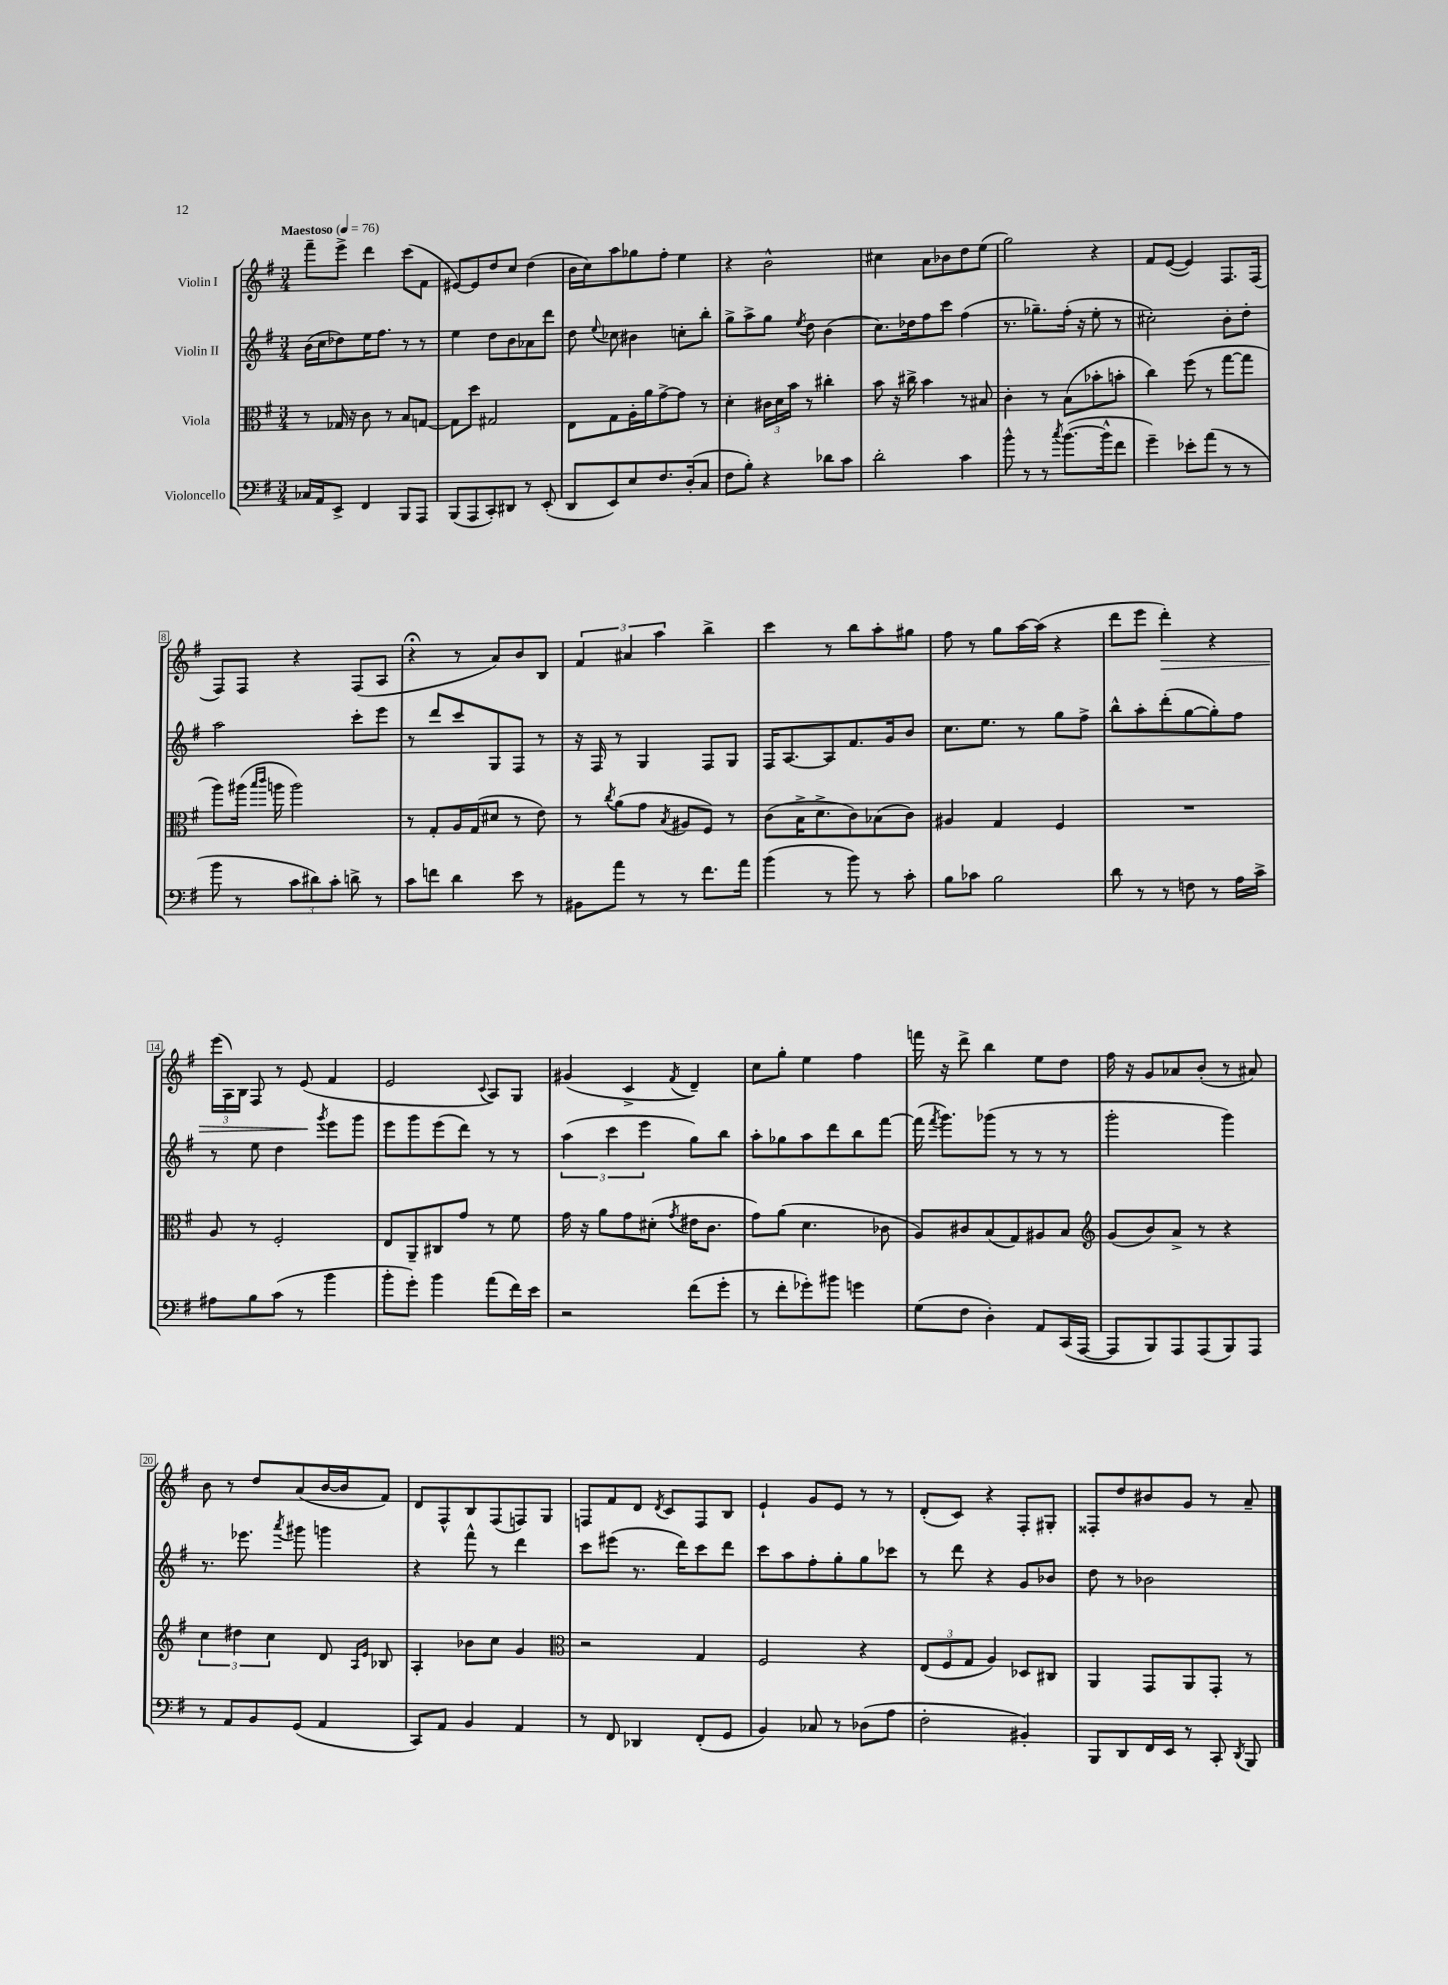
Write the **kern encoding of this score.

**kern	**kern	**kern	**kern
*staff4	*staff3	*staff2	*staff1
*clefF4	*clefC3	*clefG2	*clefG2
*k[f#]	*k[f#]	*k[f#]	*k[f#]
*M3/4	*M3/4	*M3/4	*M3/4
*MM76	*MM76	*MM76	*MM76
16C-/LL	8r	(16b\LL	8fff#~\L
16AA/J	.	16cc\J	.
8EE^/J	16G-/	8dd-\)	8eee^\J
.	16r	.	.
4FF#/	8c\	16ee\K	4ddd\
.	.	8.ff#\J	.
.	8r	.	.
8BBB/L	8B/L	8r	(8ccc\L
8AAA/J	[8G/J	8r	8f#\J
=	=	=	=
(8BBB/L	8G\]L	4ee\	[8e#/L)
8AAA/	8dd\J	.	8e#/]
8CC'/)	2G#/	8dd\L	8dd/
8DD#/J	.	8b\	8cc/J
8r	.	8a-\	(4dd\
(8EE'/	.	8ddd\J	.
=	=	=	=
8DD/L	8E\L	8dd\	16b\LL
.	.	.	16cc\J)
.	.	8qqee/	.
8EE/)	8G\	8cc-\	8aa\
8E/	16A'\L	4b#\	8gg-\
.	16a\J	.	.
8.F#/	[8g^\	.	8ff#'\J
.	8g\]J	8cc'\L	4ee\
(16D'/k	.	.	.
8C/J	8r	8bb'\J	.
=	=	=	=
8F#\L	4d'\	8gg^\L	4r
8B'\J)	.	8aa^\	.
4r	24c#\LL	8gg\J	2b^^\
.	24d\	.	.
.	24b\JJ	.	.
.	.	8qee/	.
.	8r	8dd\	.
8d-\L	4cc#'\	(4b\	.
8c\J	.	.	.
=	=	=	=
2d'\	8b\	8.cc\L)	4cc#\
.	16r	.	.
.	16cc#^\	16dd-\k	.
.	4b\	8ff#\	8a\L
.	.	8ccc\J	8b-\
4c\	8r	(4ff#\	8dd\
.	8B#/	.	(8ee\J
=	=	=	=
8b^^\	4c'\	8.r	2gg\)
8r	.	.	.
.	.	8.gg-~\L)	.
8r	8r	.	.
8qcc/	.	.	.
([8.b\L	(8B\L	(16ff#'\Jk	.
.	.	16r	.
.	8b-'\	8ee'\	4r
16b^^\]k	.	.	.
8f#\J	8b'\J	8r	.
=	=	=	=
4g~\)	4cc\)	2cc#'\)	8f#/L
.	.	.	([8e/J
8e-'\L	(8ff#\	.	4e/])
(8a\J	8r	.	.
8r	[8gg\L	8b'\L	8.F#/L
8r	8gg\]J	8dd'\J	.
.	.	.	(16F#/Jk
=	=	=	=
8b\	8aa\L)	2aa\	8F#/L)
8r	(16aa#\Jk	.	8F#/J
.	16qqbb/LL	.	.
.	16qqccc/JJ	.	.
.	16aa\	.	.
12c\L	2aa\)	.	4r
12d#\)	.	.	.
12c'\J	.	.	.
8d^\	.	8ccc'\L	(8F#/L
8r	.	8eee\J	8A/J
=	=	=	=
8c\L	8r	8r	4r;
8f\J	8G'/L	8ddd/L	.
4d\	16A/L	8ccc/	8r
.	(16G/J	.	.
.	8d#/J	8G/	8a/L)
8e\	8r	8F#/J	8b/
8r	8e\)	8r	8B/J
=	=	=	=
8BB#\L	8r	16r	6f#/
.	.	16F#/	.
.	8qcc/	.	.
8a\J	(8a\L	8r	.
.	.	.	6a#/
8r	8g\J	4G/	.
.	.	.	6aa\
.	8qB/	.	.
8r	8A#/L	.	.
8.f#\L	8F#/J)	8F#/L	4bb^\
.	8r	8G/J	.
16a\Jk	.	.	.
=	=	=	=
(4b\	(8c\L	16F#/LK	4ccc\
.	.	[8.A/	.
.	16B^\K	.	.
.	8.d^\	.	.
8r	.	8A/]	8r
8b\)	8c\)	8.f#/	8bb\L
8r	(8B-\	.	8aa'\
.	.	16g/k	.
8c'\	8c\J)	8b/J	8gg#\J
=	=	=	=
8B\L	4A#/	8.cc\L	8ff#\
8c-\J	.	.	8r
.	.	8.ee\J	.
2B\	4G/	.	8gg\L
.	.	8r	[16aa\L
.	.	.	(16aa\]JJ
.	4F#/	8gg\L	4r
.	.	8ff#^\J	.
=	=	=	=
8d\	2.r	8bb^^\L	8ddd\L
8r	.	8aa'\	8eee\J
8r	.	(8ddd'\	4ddd'\)
8F\	.	[8gg\	.
8r	.	8gg'\])	4r
16A\LL	.	8ff#\J	.
16c^\JJ	.	.	.
=	=	=	=
8A#\L	8A/	8r	(24eee\LL
.	.	.	24A\)
.	.	.	24B\JJ
8B\	8r	8ee\	8F#/
(8c\J	2F#'/	4dd\	8r
8r	.	.	(8e/
.	.	8qggg/	.
4b\	.	8eee\L	4f#/
.	.	8ggg\J	.
=	=	=	=
8b'\L	8E/L	8eee\L	2e/
8g'\J)	8AA~/	8ggg\	.
4b\	8C#/	(8eee\	.
.	8g/J	8ddd\J)	.
.	.	.	8qqc/
(8a\L	8r	8r	8A/L)
16f#\L)	8f#\	8r	8G/J
16e\JJ	.	.	.
=	=	=	=
2r	16g\	(6aa\	(4g#/
.	16r	.	.
.	8a\L	.	.
.	.	6ccc\	.
.	8g\	.	4c^/
.	.	6eee\	.
.	(8d#'\J	.	.
.	8qg/	.	8qf#/
(8f#\L	16e#\LK	8gg\L)	4d~/)
.	8.c\J	.	.
8g'\J	.	8bb\J	.
=	=	=	=
8r	8g\L)	8aa'\L	8cc\L
8f#'\L	(8a\J	8gg-\	8gg'\J
8g-'\)	4.d\	8aa\	4ee\
8b#\J	.	8ddd\	.
4g\	.	8bb\	4ff#\
.	8c-\	[8fff#\J	.
=	=	=	=
(8G\L	8A/L)	(16fff#\]	16fff\
.	.	8qfff#/	.
.	.	8.ggg\L)	16r
8F#\J	8c#/	.	8ddd^\
4D'\)	(8B/	(8ggg-\J	4bb\
.	8G/)	8r	.
8AA/L	8A#/	8r	8ee\L
(16CC/L	8B/J	8r	8dd\J
[16AAA/JJ	.	.	.
=	=	=	=
*	*clefG2	*	*
8AAA/]L	(8g/L	2ggg'\	16ff#\
.	.	.	16r
8BBB/)	8b/)	.	8g/L
8AAA/	8a^/J	.	8a-/
(8AAA/	8r	.	(8b'/J
8BBB/)	4r	4ggg\)	8r
8AAA/J	.	.	8a#/)
=	=	=	=
8r	6cc\	8.r	8b\
8AA/L	.	.	8r
.	6dd#\	.	.
.	.	8.eee-\	.
8BB/	.	.	8dd/L
.	6cc\	.	.
.	.	8qaaa/	.
(8GG/J	.	8ggg#\	(8a/
4AA/	8d/	4ggg\	[16b/L
.	.	.	16b/]J
.	16qqA/LL	.	.
.	16qqe/JJ	.	.
.	8B-/	.	8f#/J)
=	=	=	=
8CC/L)	4A'/	4r	8d/L
8AA/J	.	.	8F#^^/
4BB/	8b-\L	8fff#^^\	8B/
.	8cc\J	8r	(8F#/
4AA/	4g/	4ddd\	8F/)
.	.	.	8G/J
=	=	=	=
*	*clefC3	*	*
8r	2r	8ccc\L	8F/L
8FF#/	.	(8eee#\J	8f#/
4DD-/	.	8.r	8d/J
.	.	.	8qd/
.	.	.	8c/L
.	.	16ddd\LK)	.
(8FF#'/L	4G/	8ccc\	8F/
8GG/J	.	8ddd\J	8B/J
=	=	=	=
4BB/)	2F#/	8ccc\L	4e`/
.	.	8aa\	.
8C-/	.	8ff#'\	8g/L
8r	.	8gg'\	8e/J
(8D-\L	4r	8gg\	8r
8A\J	.	8ccc-\J	8r
=	=	=	=
2F#'\	(12E/L	8r	(8d'/L
.	12F#/	.	.
.	.	8ddd\	8c/J)
.	12G/J	.	.
.	4A/)	4r	4r
4BB#'/)	8D-/L	8g/L	8F#'/L
.	8C#/J	8b-/J	8G#'/J
=	=	=	=
8BBB/L	4AA/	8dd\	8F##'/L
8DD/	.	8r	8dd/
16FF#/L	8GG/L	2b-\	8b#/
16EE/JJ	.	.	.
8r	8AA/	.	8g/J
8CC'/	8GG'/J	.	8r
8qDD/	.	.	.
8BBB/	8r	.	8a~/
==	==	==	==
*-	*-	*-	*-
